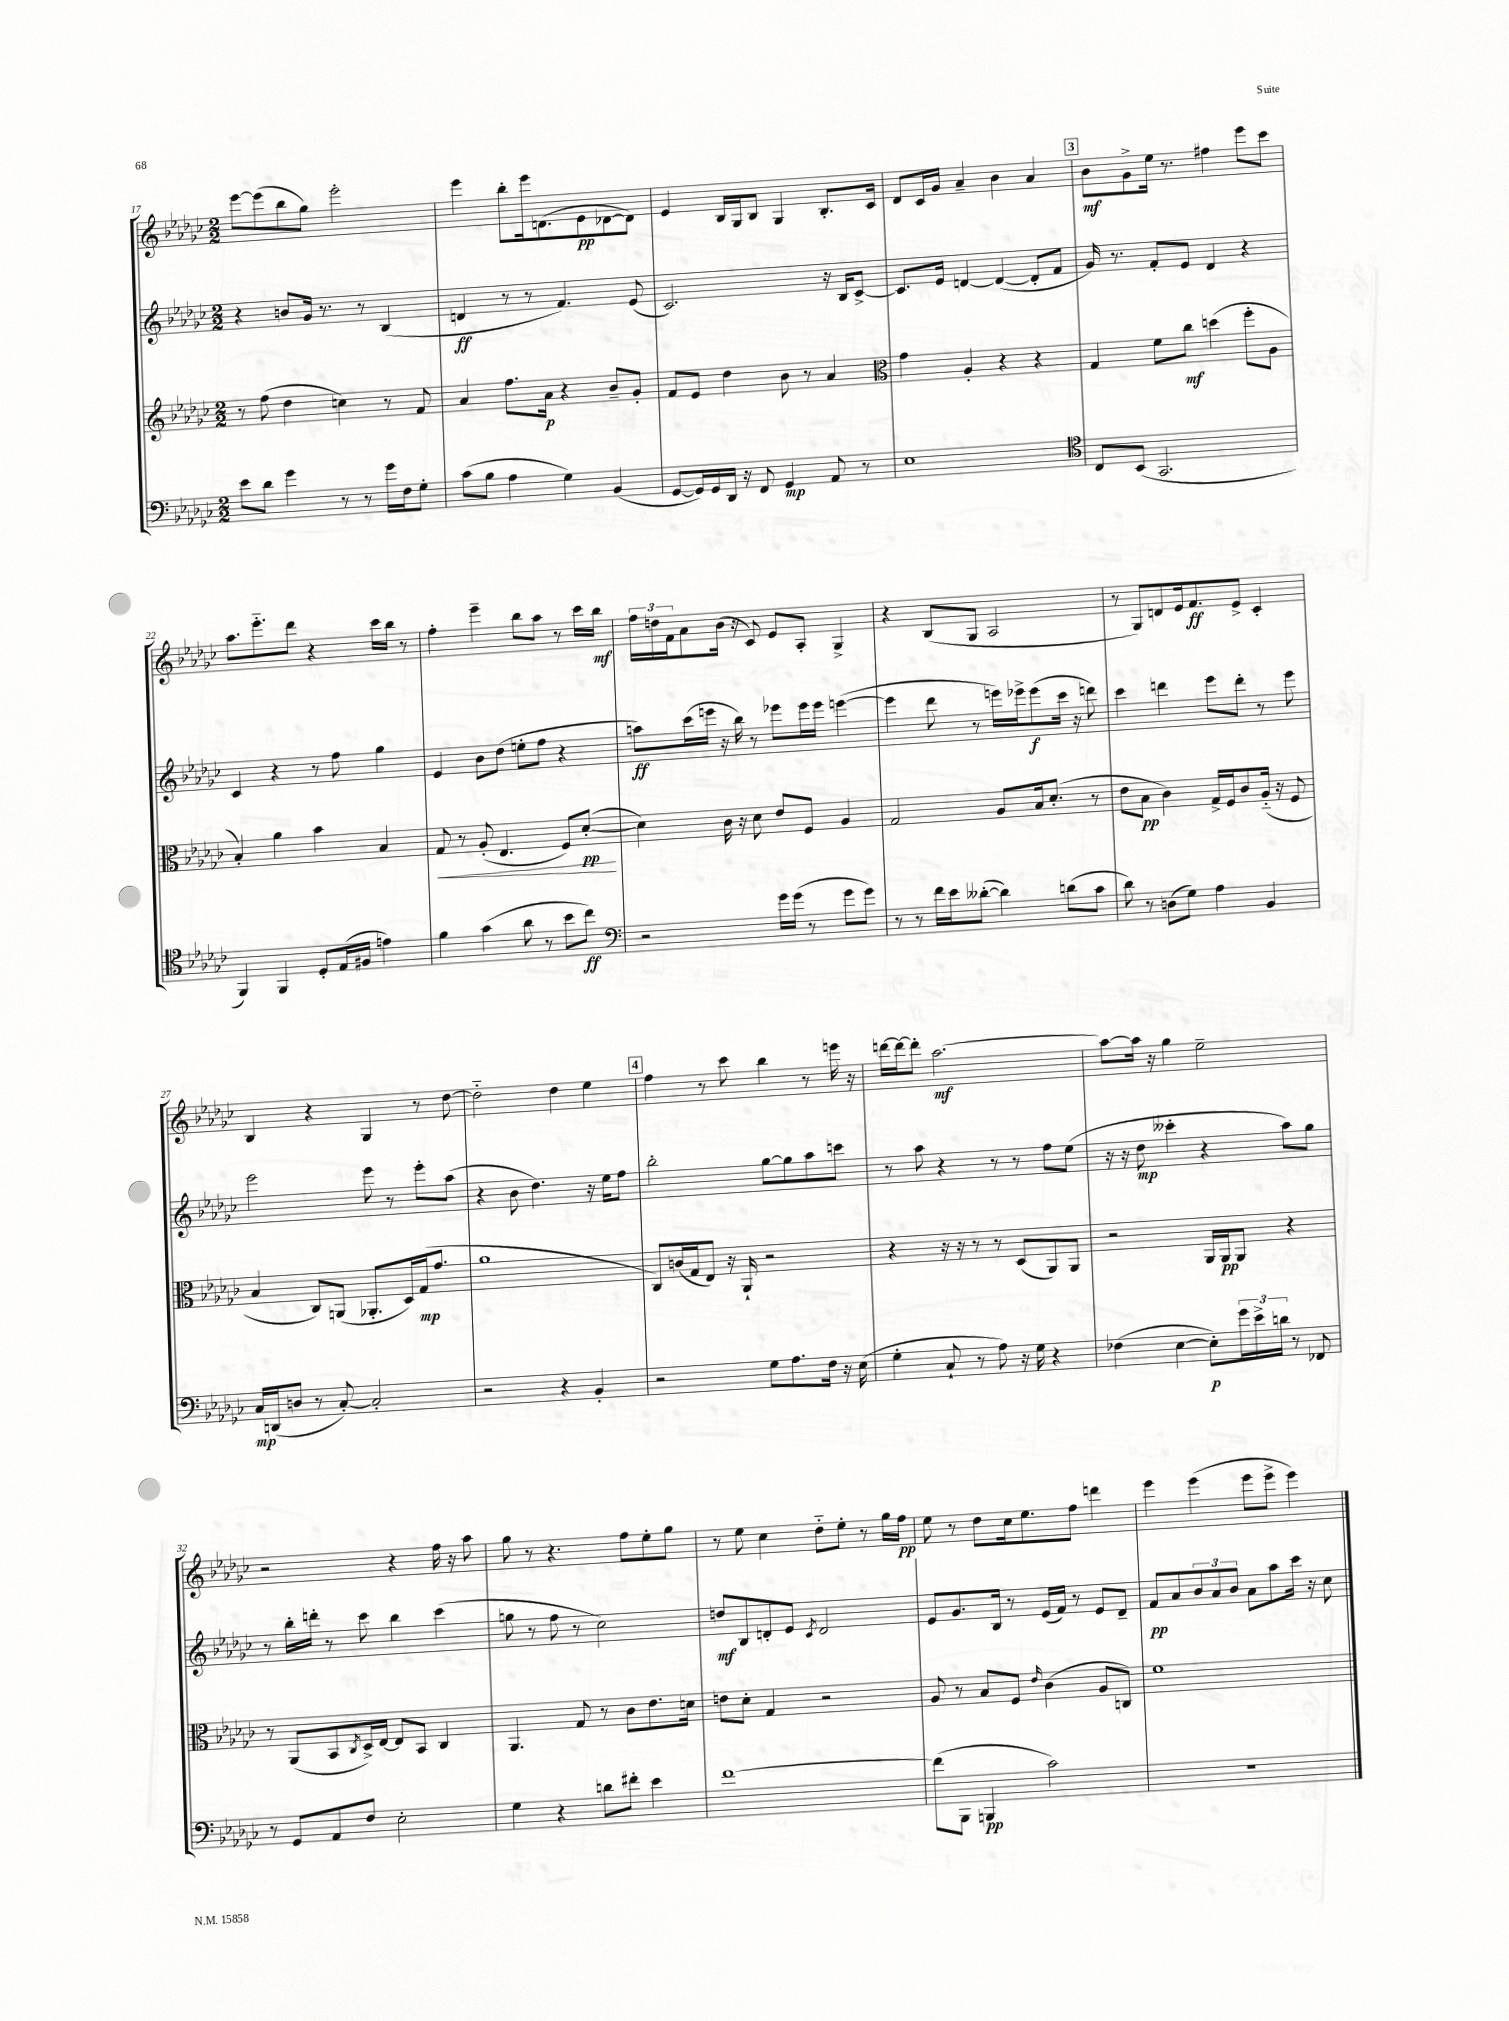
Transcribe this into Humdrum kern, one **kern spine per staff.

**kern	**dynam	**kern	**dynam	**kern	**dynam	**kern	**dynam
*part4	*part4	*part3	*part3	*part2	*part2	*part1	*part1
*staff4	*staff4	*staff3	*staff3	*staff2	*staff2	*staff1	*staff1
*clefF4	*	*clefG2	*	*clefG2	*	*clefG2	*
*k[b-e-a-d-g-c-]	*	*k[b-e-a-d-g-c-]	*	*k[b-e-a-d-g-c-]	*	*k[b-e-a-d-g-c-]	*
*M2/2	*	*M2/2	*	*M2/2	*	*M2/2	*
=17	=17	=17	=17	=17	=17	=17	=17
8e-\L	.	8r	.	4r	.	[8eee-\L	.
8d-\J	.	(8ff\	.	.	.	(8eee-\]	.
4g-\	.	4dd-\	.	8bn/L	.	8bb-\	.
.	.	.	.	16g-/Jk	.	8gg-\J)	.
.	.	.	.	8.r	.	.	.
8r	.	4ccn\)	.	.	.	2eee-'\	.
8r	.	.	.	8r	.	.	.
16g-\LL	.	8r	.	(4B-/	.	.	.
16F\J	.	.	.	.	.	.	.
8G-'\J	.	8f/	.	.	.	.	.
=18	=18	=18	=18	=18	=18	=18	=18
(8c-\L	.	4a-/	.	4dn/	ff	4eee-\	.
8B-\J	.	.	.	.	.	.	.
4A-\	.	8.ff\L	.	8r	.	8bb-'\L	.
.	.	.	.	8r	.	16eee-\k	.
.	.	16a-\Jk	p	.	.	(8.dn\	.
4G-\)	.	4r	.	4.f/)	.	.	.
.	.	.	.	.	.	8e-\	pp
(4BB-/	.	8b-~/L	.	.	.	[8d-X\	.
.	.	8g-'/J	.	(8e-/	.	8d-\J])	.
=19	=19	=19	=19	=19	=19	=19	=19
[8GG-/L	.	8f/L	.	2.c-/)	.	4e-/	.
16GG-/L])	.	8e-/J	.	.	.	.	.
16GG-/	.	.	.	.	.	.	.
16DD-/JJ	.	4dd-\	.	.	.	16B-/LL	.
16r	.	.	.	.	.	16G-/J	.
8FF/	.	.	.	.	.	8B-/J	.
4GG-/	mp	8b-\	.	.	.	4G-/	.
.	.	8r	.	.	.	.	.
8AA-/	.	4a-/	.	16r	.	8.B-'/L	.
.	.	.	.	16B-/KL	.	.	.
8r	.	.	.	[8c-^/J	.	.	.
.	.	.	.	.	.	16c-/Jk	.
=20	=20	=20	=20	=20	=20	=20	=20
*	*	*clefC3	*	*	*	*	*
1E-	.	4g-\	.	8.c-/L]	.	8d-/L	.
.	.	.	.	.	.	16c-/L	.
.	.	.	.	16e-/Jk	.	16g-/JJ	.
.	.	4A-'/	.	[4dn/	.	4a-~/	.
.	.	4r	.	(4d/_	.	4b-\	.
.	.	4r	.	8d'/L]	.	4a-/	.
.	.	.	.	8f/J	.	.	.
!!LO:REH:place=s1:t=3
=21	=21	=21	=21	=21	=21	=21	=21
*clefC4	*	*	*	*	*	*	*
8C-/L	.	4G-/	.	16g-/)	.	8b-\L	mf
.	.	.	.	8.r	.	.	.
(8BB-/J	.	.	.	.	.	8g-^\	.
2.GG-/	.	8f\L	.	8f'/L	.	16ee-\Jk	.
.	.	.	.	.	.	8.r	.
.	.	8cc-\J	mf	8e-/J	.	.	.
.	.	(4ddn\	.	4d-/	.	4ff#X\	.
.	.	8ff'\L	.	4r	.	8eee-\L	.
.	.	8A-\J	.	.	.	8ccc-\J	.
!!LO:LB:g=z
=22	=22	=22	=22	=22	=22	=22	=22
4FF/)	.	4B-'/)	.	4c-/	.	8.aa-\L	.
.	.	.	.	.	.	8.eee-\	.
4FF/	.	4a-\	.	4r	.	.	.
.	.	.	.	.	.	8ddd-\J	.
8D-'/L	.	4b-\	.	8r	.	4r	.
(16E-/L	.	.	.	8ff\	.	.	.
16F#X/JJ	.	.	.	.	.	.	.
4en\)	.	4B-/	.	4gg-\	.	16ccc-\LL	.
.	.	.	.	.	.	16bb-\JJ	.
.	.	.	.	.	.	8r	.
=23	=23	=23	=23	=23	=23	=23	=23
!	!	!	!LO:HP:b	!	!	!	!
4f\	.	8G-/	<	4e-/	.	4ff'\	.
.	.	8r	.	.	.	.	.
(4g-\	.	(8A-'/	.	8b-\L	.	4eee-~\	.
.	.	4.E-/	.	(8dd-\J	.	.	.
8a-\	.	.	.	8een'\L	.	8bb-\L	.
8r	.	.	.	8ff\J	.	8aa-\J	.
8b-\L	.	8F/L)	.	4r	.	8r	.
8cc-\J)	ff	([8d-'/J	pp	.	.	16ccc-\LL	.
.	.	.	.	.	.	16bb-\JJ	mf
.	.	.	[	.	.	.	.
=24	=24	=24	=24	=24	=24	=24	=24
*clefF4	*	*	*	*	*	*	*
2r	.	4d-\])	.	8aan\L)	ff	24ff\LL	.
.	.	.	.	.	.	24ddn\	.
.	.	.	.	.	.	24f\J	.
.	.	.	.	(16ccc-\L	.	8a-\	.
.	.	.	.	16eeen\JJ	.	.	.
.	.	16c-\	.	16r	.	(16b-\Jk	.
.	.	16r	.	16bb-\)	.	16r	.
.	.	8d-\	.	8r	.	8c-/)	.
16g-\LL	.	8e-/L	.	8eee-X\L	.	8e-/L	.
(16g-\JJ	.	.	.	.	.	.	.
8r	.	8F/J	.	16eee-\L	.	8A-'/J	.
.	.	.	.	16eee-\JJ	.	.	.
8g-\L	.	4A-/	.	([4eeen\	.	4G-^/	.
8g-\J)	.	.	.	.	.	.	.
=25	=25	=25	=25	=25	=25	=25	=25
8r	.	2G-/	.	4eee\]	.	4r	.
8r	.	.	.	.	.	.	.
16f\LL	.	.	.	8ddd-\	.	(8B-/L	.
16e-\J	.	.	.	.	.	.	.
([8d--X'\J	.	.	.	8r	.	8G-/J	.
4d--\])	.	8A-/L	.	16eeen\LL)	.	2A-/	.
.	.	.	.	16eee-X^\J	.	.	.
.	.	16B-/k	.	(8eee-\	f	.	.
.	.	(8.d-'/J	.	.	.	.	.
(8dn\L	.	.	.	16ccc-\Jk	.	.	.
.	.	.	.	16r	.	.	.
8c-\J	.	8r	.	8dddn\)	.	.	.
=26	=26	=26	=26	=26	=26	=26	=26
8d-\)	.	8e-\L	.	4ccc-\	.	8r	.
8r	.	8B-\J	pp	.	.	8G-/L)	.
(8Dn\L	.	4c-\)	.	4dddn\	.	8dn/	.
8G-\J)	.	.	.	.	.	16e-/k	.
.	.	.	.	.	.	8.f/	ff
4A-\	.	16G-^/LL	.	8eee-\L	.	.	.
.	.	16F/J	.	.	.	.	.
.	.	8c-/	.	8ddd'\J	.	8e-^/J	.
4BB-/	.	(16A-/Jk	.	8r	.	4c-'/	.
.	.	16r	.	.	.	.	.
.	.	8F/	.	8eee-\	.	.	.
!!LO:LB:g=z
=27	=27	=27	=27	=27	=27	=27	=27
16C-/LL	mp	4B-/	.	2eee-\	.	4B-/	.
(16DDn/J	.	.	.	.	.	.	.
8Dn/J	.	.	.	.	.	.	.
8r	.	8C-/L)	.	.	.	4r	.
[8C-'/)	.	(8AAn/J	.	.	.	.	.
2C-'/]	.	8.AA-X'/L	.	8eee-\	.	4G-/	.
.	.	.	.	8r	.	.	.
.	.	16D-/L)	.	.	.	.	.
.	.	(16G-/J	mp	8eee-'\L	.	8r	.
.	.	8.g-/J	.	.	.	.	.
.	.	.	.	(8aa-\J	.	[8dd-\	.
=28	=28	=28	=28	=28	=28	=28	=28
2r	.	1a-	.	4r	.	2dd-\]	.
.	.	.	.	8b-\	.	.	.
.	.	.	.	4.dd-\)	.	.	.
4r	.	.	.	.	.	4dd-\	.
4BB-'/	.	.	.	16r	.	4ee-\	.
.	.	.	.	16ee-\KL	.	.	.
.	.	.	.	8ff\J	.	.	.
!!LO:REH:place=s1:t=4
=29	=29	=29	=29	=29	=29	=29	=29
2r	.	8C-/L)	.	2bb-'\	.	4ff\	.
.	.	(16cn/L	.	.	.	.	.
.	.	16G-/J	.	.	.	.	.
.	.	8E-/J)	.	.	.	8r	.
.	.	16r	.	.	.	8ccc-\	.
.	.	16AA-`/	.	.	.	.	.
8G-\L	.	2r	.	[8gg-\L	.	4bb-\	.
8.A-\	.	.	.	8gg-\]	.	.	.
.	.	.	.	8aa-\	.	8r	.
16F\Jk	.	.	.	.	.	.	.
16r	.	.	.	8cccn\J	.	16eeen\	.
(16E-\	.	.	.	.	.	16r	.
=30	=30	=30	=30	=30	=30	=30	=30
4G-'\	.	4r	.	8r	.	[16dddn\LL	.
.	.	.	.	.	.	16ddd\J_	.
.	.	.	.	8aa-\	.	8ddd'\J]	.
8C-`/	.	16r	.	4r	.	[2.aa-\	mf
.	.	16r	.	.	.	.	.
8r	.	8r	.	.	.	.	.
8A-\)	.	8r	.	8r	.	.	.
16r	.	(8D-/L	.	8r	.	.	.
16G-\	.	.	.	.	.	.	.
4r	.	8AA-/)	.	8ff\L	.	.	.
.	.	8AA-/J	.	(8ee-\J	.	.	.
=31	=31	=31	=31	=31	=31	=31	=31
(4F-X\	.	2r	.	16r	.	8aa-\L_	.
.	.	.	.	16r	.	.	.
.	.	.	.	8dd-\	mp	16aa-\Jk]	.
.	.	.	.	.	.	16r	.
[4E-\	.	.	.	4ccc--X'\	.	4gg-\	.
8E-'\L])	p	16AA-/LL	.	4r	.	2ee-~\	.
.	.	16AA-/J	pp	.	.	.	.
24g-\L	.	8AA-/J	.	.	.	.	.
24e-^\	.	.	.	.	.	.	.
24dn\JJ	.	.	.	.	.	.	.
8r	.	4r	.	8aa-\L)	.	.	.
8FF-X/	.	.	.	8gg-\J	.	.	.
!!LO:LB:g=z
=32	=32	=32	=32	=32	=32	=32	=32
8r	.	8r	.	8r	.	2r	.
8GG-/L	.	(8AA-/L	.	16bb-'\LL	.	.	.
.	.	.	.	16dddn'\JJ	.	.	.
8AA-/	.	8BB-/	.	8r	.	.	.
.	.	8qC-/	.	.	.	.	.
8F/J	.	16D-^/L)	.	8ccc-\	.	.	.
.	.	[16E-/JJ	.	.	.	.	.
2E-'\	.	8E-/L]	.	4bb-\	.	4r	.
.	.	8BB-/J	.	.	.	.	.
.	.	4C-/	.	(4ccc-\	.	16ff\	.
.	.	.	.	.	.	16r	.
.	.	.	.	.	.	8aa-\	.
=33	=33	=33	=33	=33	=33	=33	=33
4G-\	.	4.AA-/	.	8ggn\	.	8gg-\	.
.	.	.	.	8r	.	8r	.
4r	.	.	.	8ff\	.	4.r	.
.	.	8G-/	.	8r	.	.	.
8dn\L	.	8r	.	2cc-\)	.	.	.
8f#X'\J	.	8c-\L	.	.	.	8ff\L	.
4e-\	.	8.e-\	.	.	.	8ee-'\	.
.	.	.	.	.	.	8gg-\J	.
.	.	16dn\Jk	.	.	.	.	.
=34	=34	=34	=34	=34	=34	=34	=34
[1f	.	8en\L	.	8ddn/L	mf	8r	.
.	.	8d-'\J	.	8B-/	.	8ee-\	.
.	.	4G-/	.	8dn'/	.	4cc-\	.
.	.	.	.	8e-/J	.	.	.
.	.	.	.	8qc-/	.	.	.
.	.	2r	.	2d/	.	8dd-\L	.
.	.	.	.	.	.	8ee-'\J	.
.	.	.	.	.	.	8r	.
.	.	.	.	.	.	16gg-\LL	.
.	.	.	.	.	.	16ff\JJ	pp
=35	=35	=35	=35	=35	=35	=35	=35
(8f\L]	.	8A-/	.	8e-/L	.	8ee-\	.
8BBB-\J	.	8r	.	8.g-/	.	8r	.
4BBBn/	pp	8B-/L	.	.	.	8dd-\L	.
.	.	.	.	16B-/Jk	.	.	.
.	.	8F/J	.	8r	.	16cc-\k	.
.	.	.	.	.	.	8.ee-\	.
.	.	16qqe-/	.	.	.	.	.
2c-\)	.	(4c-\	.	(16e-/LL	.	.	.
.	.	.	.	16f/JJ)	.	.	.
.	.	.	.	8r	.	8ff\J	.
.	.	8A-/L	.	8e-/L	.	4dddn\	.
.	.	8Cn/J)	.	8d-~/J	.	.	.
=36	=36	=36	=36	=36	=36	=36	=36
1r	.	1f	.	8f/L	pp	4eee-\	.
.	.	.	.	8a-/	.	.	.
.	.	.	.	12b-/	.	(4eee-\	.
.	.	.	.	12a-/	.	.	.
.	.	.	.	12b-/J	.	.	.
.	.	.	.	8a-\L	.	8eee-\L	.
.	.	.	.	8aa-\	.	8eee-^\J	.
.	.	.	.	16ccc-\Jk	.	4eee-\)	.
.	.	.	.	16r	.	.	.
.	.	.	.	8cc-\	.	.	.
==	==	==	==	==	==	==	==
*-	*-	*-	*-	*-	*-	*-	*-
